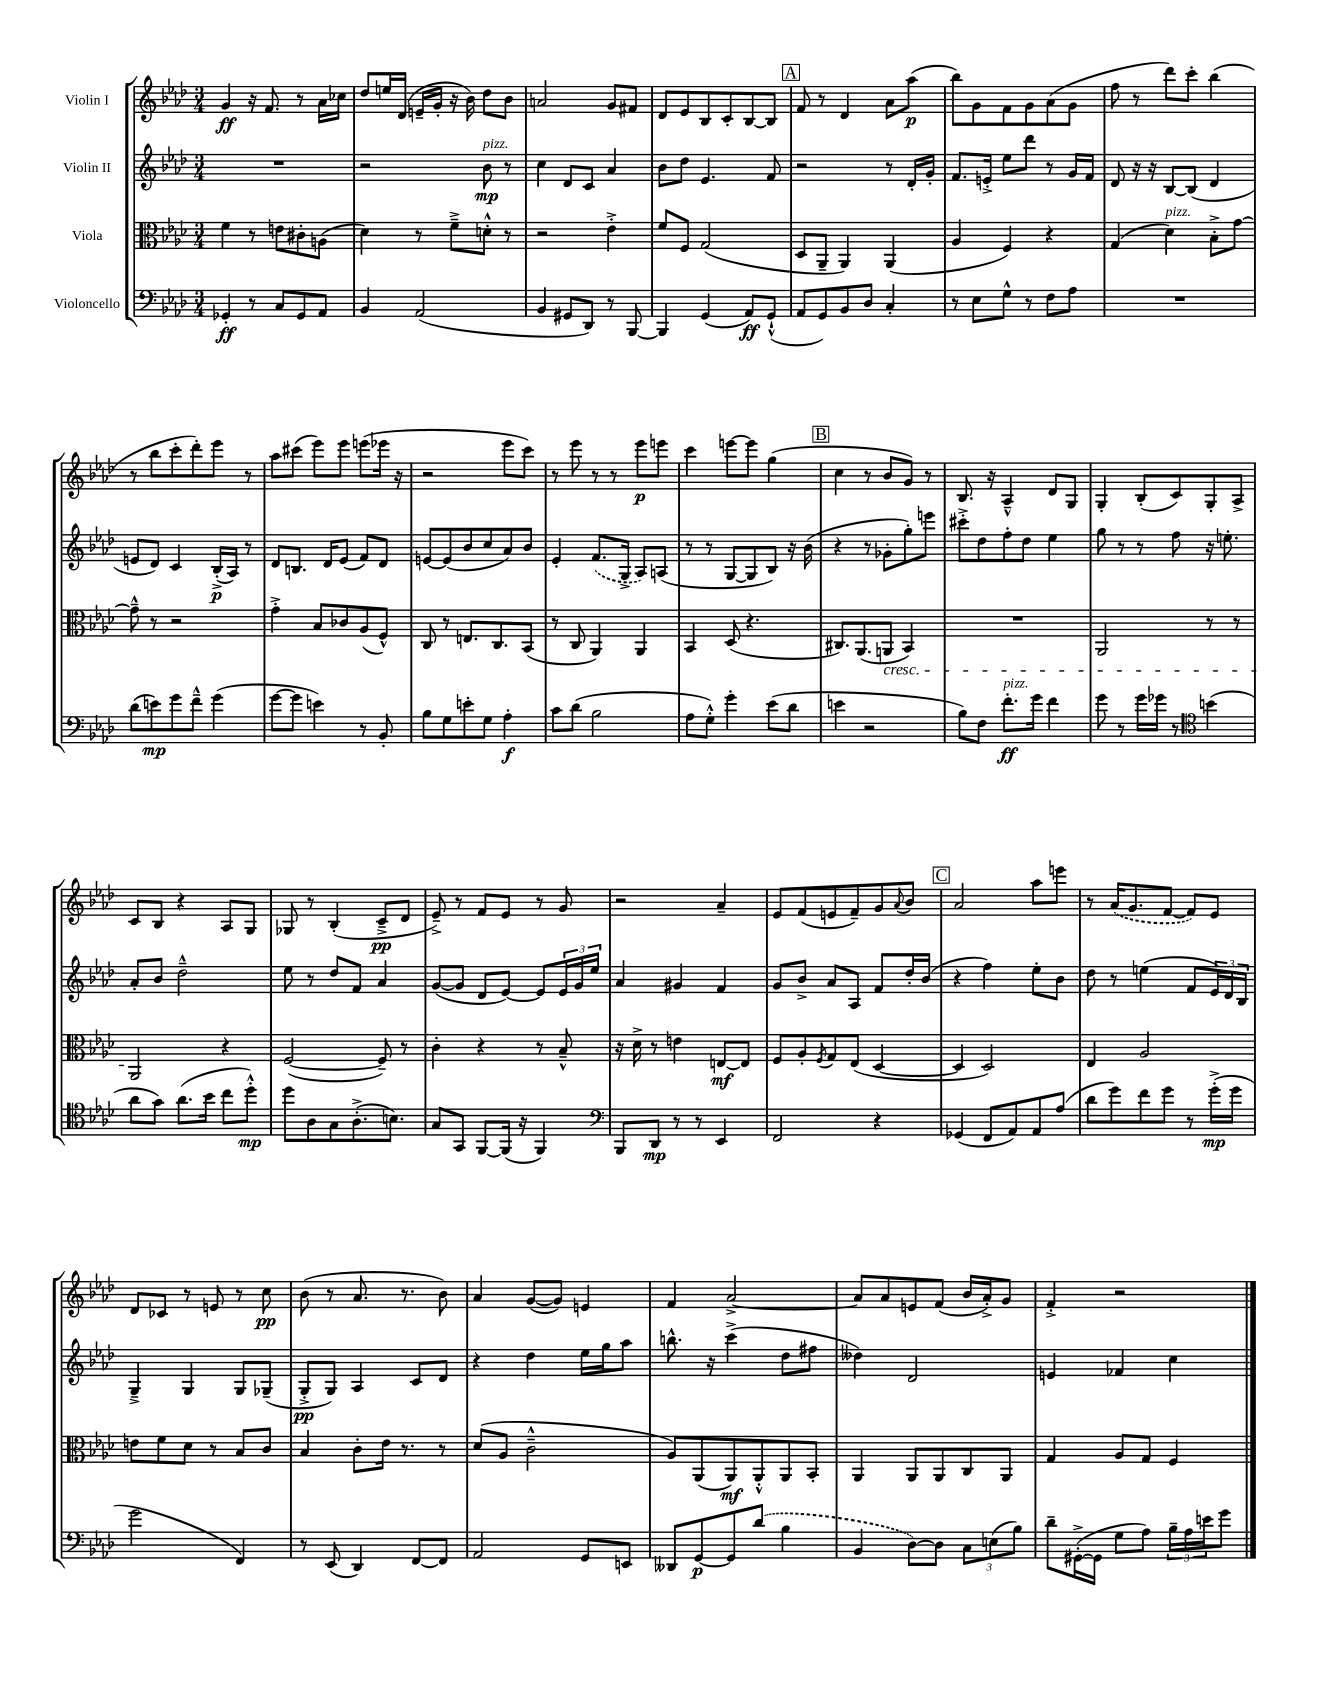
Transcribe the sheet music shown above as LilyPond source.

<<
\new StaffGroup <<
\new Staff = "s0" \with { instrumentName = "Violin I" } {
    \clef treble \key aes \major \numericTimeSignature \time 3/4
    g'4\ff r16 f'8. r8 aes'16 ces''16 |
    des''8 e''16 des'16( e'16-- g'16-. r16 bes'16) des''8 bes'8 |
    a'2 g'8 fis'8 |
    des'8 ees'8 bes8 c'8-. bes8~ bes8 |
    \mark \markup { \box "A" } f'8 r8 des'4 aes'8 aes''8\p( |
    bes''8) g'8 f'8 g'8 aes'8( g'8 |
    f''8 r8 des'''8) c'''8-. bes''4( |
    r8 bes''8 c'''8-. des'''8-.) ees'''8 r8 |
    aes''8 cis'''8( ees'''8) ees'''8 e'''8( ees'''16 r16 |
    r2 ees'''8 c'''8) |
    r8 ees'''8 r8 r8 ees'''8\p e'''8 |
    c'''4 e'''8~ e'''8 g''4( |
    \mark \markup { \box "B" } c''4 r8 bes'8 g'8) r8 |
    bes8. r16 aes4---^ des'8 g8 |
    g4-. bes8-.( c'8) g8-. aes8-> |
    c'8 bes8 r4 aes8 g8 |
    ges8 r8 bes4-.( c'8--->\pp des'8 |
    ees'8--->) r8 f'8 ees'8 r8 g'8 |
    r2 aes'4-- |
    ees'8 f'8( e'8 f'8--) g'8 \appoggiatura { aes'8 } bes'8 |
    \mark \markup { \box "C" } aes'2 aes''8 e'''8 |
    r8 \once \slurDashed aes'16( g'8. f'8~ f'8) ees'8 |
    des'8 ces'8 r8 e'8 r8 c''8\pp |
    bes'8( r8 aes'8. r8. bes'8) |
    aes'4 g'8~( g'8) e'4 |
    f'4 aes'2~-> |
    aes'8 aes'8 e'8 f'8( bes'16 aes'16-.->) g'8 |
    f'4-.-> r2 \bar "|." |
}
\new Staff = "s1" \with { instrumentName = "Violin II" } {
    \clef treble \key aes \major \numericTimeSignature \time 3/4
    R2. |
    r2 bes'8\mp^\markup { \italic "pizz." } r8 |
    c''4 des'8 c'8 aes'4 |
    bes'8 des''8 ees'4. f'8 |
    \mark \markup { \box "A" } r2 r8 des'16-. g'16-. |
    f'8. e'16-.-> ees''8 des'''8 r8 g'16 f'16 |
    des'8 r16 r16 bes8~ bes8( des'4 |
    e'8 des'8) c'4 bes16-.->\p( aes16) r8 |
    des'8 b8. des'16 ees'8( f'8) des'8 |
    e'8~ e'8( bes'8 c''8 aes'8) bes'8 |
    ees'4-. \once \slurDashed f'8.( g16-> aes8) a8( |
    r8 r8 g8~ g8 bes8) r16 bes'16( |
    \mark \markup { \box "B" } r4 r8 ges'8-. g''8-.) e'''8 |
    cis'''8-.-> des''8 f''8-. des''8 ees''4 |
    g''8 r8 r8 f''8 r16 e''8.-. |
    aes'8-. bes'8 des''2---^ |
    ees''8 r8 des''8 f'8 aes'4 |
    g'8~( g'8 des'8 ees'8~) ees'8 \tuplet 3/2 { ees'16 g'16 ees''16 } |
    aes'4 gis'4 f'4 |
    g'8 bes'8-> aes'8 aes8 f'8 des''16-. bes'16( |
    \mark \markup { \box "C" } r4 f''4) ees''8-. bes'8 |
    des''8 r8 e''4( f'8 \tuplet 3/2 { ees'16) des'16 bes16 } |
    g4---> g4 g8 ges8--( |
    g8-.->\pp g8) aes4 c'8 des'8 |
    r4 des''4 ees''16 g''16 aes''8 |
    b''8.-^ r16 c'''4->( des''8 fis''8 |
    deses''4) des'2 |
    e'4 fes'4 c''4 \bar "|." |
}
\new Staff = "s2" \with { instrumentName = "Viola" } {
    \clef alto \key aes \major \numericTimeSignature \time 3/4
    f'4 r8 e'8 cis'8-. a8( |
    des'4) r8 f'8---> d'8-.-^ r8 |
    r2 ees'4-.-> |
    f'8 f8 g2( |
    \mark \markup { \box "A" } des8 aes,8-- aes,4) aes,4( |
    aes4 f4) r4 |
    g4( des'4^\markup { \italic "pizz." }) bes8-.-> g'8~ |
    g'8---^ r8 r2 |
    g'4-.-> bes8 ces'8 aes8( f8-^) |
    c8 r8 e8. c8. bes,8( |
    r8 c8 aes,4) aes,4 |
    bes,4 des8( r4. |
    \mark \markup { \box "B" } cis8.) aes,8.( a,8\cresc bes,4) |
    R2. |
    aes,2 r8 r8 |
    aes,2\! r4 |
    f2~( f8--) r8 |
    c'4-. r4 r8 bes8---^ |
    r16 des'16-> r8 e'4 e8~\mf e8 |
    f8 aes8-. \acciaccatura { f8 } g8 ees8( des4~ |
    \mark \markup { \box "C" } des4 des2) |
    ees4 aes2 |
    e'8 f'8 des'8 r8 bes8 c'8 |
    bes4 c'8-. ees'16 r8. r8 |
    des'8( aes8 c'2---^ |
    aes8) aes,8( aes,8\mf) aes,8-.-^ aes,8 bes,8-. |
    aes,4 aes,8 aes,8 c8 aes,8 |
    g4 aes8 g8 f4 \bar "|." |
}
\new Staff = "s3" \with { instrumentName = "Violoncello" } {
    \clef bass \key aes \major \numericTimeSignature \time 3/4
    ges,4-.\ff r8 c8 ges,8 aes,8 |
    bes,4 aes,2( |
    bes,4 gis,8 des,8) r8 bes,,8~ |
    bes,,4 g,4( aes,8\ff) g,8-!-^( |
    \mark \markup { \box "A" } aes,8 g,8) bes,8 des8 c4-. |
    r8 ees8 g8-^ r8 f8 aes8 |
    R2. |
    des'8( e'8\mp) g'8 f'8---^ g'4( |
    g'8~ g'8 e'4) r8 bes,8-. |
    bes8 g8 e'8-. g8 aes4-.\f |
    c'8 des'8( bes2 |
    aes8 g8-.-^) g'4-. ees'8( des'8 |
    \mark \markup { \box "B" } e'4 r2 |
    bes8) f8 f'8.-.\ff^\markup { \italic "pizz." } g'16 f'4 |
    g'8 r8 g'16 ges'16 r8 \clef tenor b'4( |
    aes'8 g'8) aes'8.( bes'16 c''8 des''8-.-^\mp) |
    des''8 aes8 g8 aes8.-.->( b8.) |
    g8 g,8 f,8~ f,16( r16 f,4) |
    \clef bass bes,,8 des,8\mp r8 r8 ees,4 |
    f,2 r4 |
    \mark \markup { \box "C" } ges,4( f,8 aes,8) aes,8 aes8( |
    des'8 g'8) f'8 g'8 r8 g'16-.->\mp( g'16 |
    g'2 f,4) |
    r8 ees,8( des,4) f,8~ f,8 |
    aes,2 g,8 e,8 |
    deses,8 g,8~\p g,8 \once \slurDashed des'8( bes4 |
    bes,4 des8~) des8 \tuplet 3/2 { c8 e8( bes8) } |
    des'8-- gis,16~-.->( gis,16 g8 aes8) \tuplet 3/2 { bes16-- aes16 e'16 } g'8 \bar "|." |
}
>>
>>
\layout { \context { \Score \remove "Bar_number_engraver" } }
